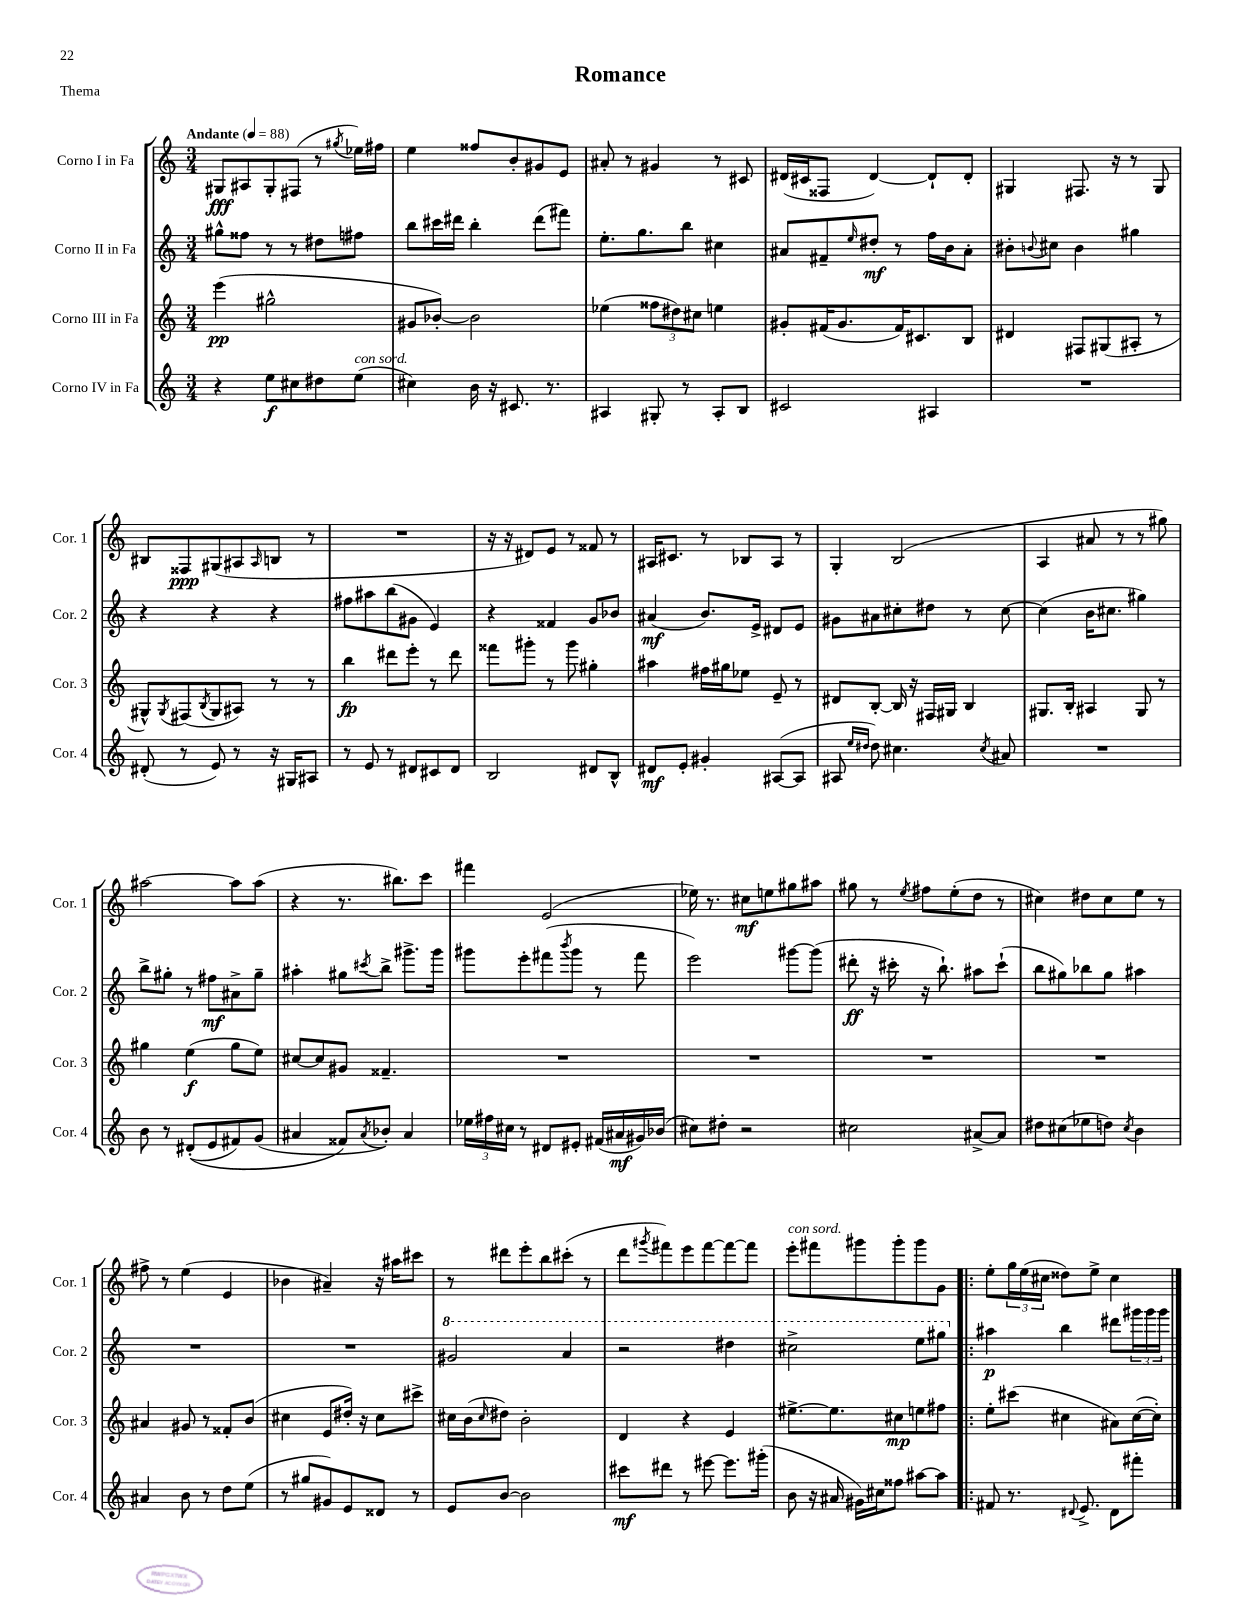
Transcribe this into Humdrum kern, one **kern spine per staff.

**kern	**kern	**kern	**kern
*staff4	*staff3	*staff2	*staff1
*clefG2	*clefG2	*clefG2	*clefG2
*k[]	*k[]	*k[]	*k[]
*M3/4	*M3/4	*M3/4	*M3/4
*MM88	*MM88	*MM88	*MM88
4r	(4eee	8gg#^^	8G#
.	.	8ff##	8A#
8ee	2gg#^^	8r	8G#'
8cc#	.	8r	(8F#
8dd#	.	8dd#	8r
.	.	.	8qgg#
(8ee	.	8ff#	16ee-)
.	.	.	16ff#
=	=	=	=
4cc#)	8g#	8bb	4ee
.	[8b-')	16ccc#	.
.	.	16ddd#	.
16b	2b-]	4bb'	8ff##
16r	.	.	.
8.c#	.	.	8b'
.	.	(8ddd#	8g#
8.r	.	.	.
.	.	8fff#)	8e
=	=	=	=
4A#	(4ee-	8.ee'	8a#'
.	.	.	8r
.	.	8.gg	.
8G#'	12ff##	.	4g#
.	12dd#)	.	.
8r	.	8bb	.
.	12cc#	.	.
8A#'	4ee	4cc#	8r
8B	.	.	8c#
=	=	=	=
2c#	8g#'	8a#	(16d#
.	.	.	16c#
.	(16f#	8f#~	8F##
.	8.g#	.	.
.	.	16qqee	.
.	.	8dd#'	[4d#)
.	16f#)	8r	.
.	8.c#	.	.
4A#	.	16ff	8d#`]
.	.	16b	.
.	8B	8a#'	8d#'
=	=	=	=
2.r	4d#	8b#'	4G#
.	.	8qqb	.
.	.	8cc#	.
.	8F#	4b	8.F#
.	(8G#	.	.
.	.	.	16r
.	8A#'	4gg#	8r
.	8r	.	8G#
=	=	=	=
(8d#'	8G#^^)	4r	8B#
.	8qG#	.	.
8r	(8F#	.	8F##
.	8qB	.	.
8e)	8G#	4r	(8G#
8r	8A#)	.	8A#
.	.	.	16qqA#
16r	8r	4r	8B
16G#	.	.	.
8A#	8r	.	8r
=	=	=	=
8r	4bb	8ff#	2.r
8e	.	8aa#	.
8r	8ddd#	(8bb	.
8d#	8eee'	8g#	.
8c#	8r	4e)	.
8d#	8ddd#	.	.
=	=	=	=
2B	8fff##	4r	16r
.	.	.	16r
.	8ggg#'	.	8d#)
.	8r	4f##	8e
.	8ggg#	.	8r
8d#	4gg#'	8g	8f##
8B^^	.	8b-	8r
=	=	=	=
8d#	4aa#	(4a#	16A#
.	.	.	8.c#
8e'	.	.	.
4g#'	16ff#	8.b)	8r
.	16gg#	.	.
.	8ee-	.	8B-
.	.	16e^	.
([8A#	8e~	8d#	8A#
8A#]	8r	8e	8r
=	=	=	=
8A#	8d#	8g#	4G'
16qqee	.	.	.
16qqdd#	.	.	.
8dd#)	[8B'	8a#	.
4.cc#	16B]	8cc#'	(2B
.	16r	.	.
.	16F#	8dd#	.
.	16G#	.	.
.	4B	8r	.
8qcc#	.	.	.
8a#	.	[8cc#	.
=	=	=	=
2.r	8.G#	(4cc#]	4A
.	16B'	.	.
.	4A#	16b	8a#
.	.	8.cc#	.
.	.	.	8r
.	8G#	4gg#)	8r
.	8r	.	8gg#)
=	=	=	=
8b	4gg#	8bb^	[2aa#
8r	.	8gg#'	.
&((8d#'	(4ee	8r	.
8e	.	8ff#	.
8f#)	8gg#	8a#^	8aa#]
(8g	8ee)	8gg#~	(8aa#
=	=	=	=
4a#	[8cc#	4aa#'	4r
.	8cc#]	.	.
8f##&)	8g#	8gg#	8.r
8qa#	.	8qccc#	.
8b-')	4.f##~	8bb^	.
.	.	.	8.bb#)
4a#	.	8.ggg#^	.
.	.	.	8ccc
.	.	16ggg#	.
=	=	=	=
24ee-	2.r	8ggg#	4fff#
24ff#	.	.	.
24cc#	.	.	.
8r	.	8eee'	.
8d#	.	(8fff#	(2e
.	.	8qbbb	.
8e#'	.	8ggg#	.
(16f#	.	8r	.
16a#	.	.	.
16g#)	.	8fff#	.
(16b-	.	.	.
=	=	=	=
8cc#)	2.r	2eee)	16ee-)
.	.	.	8.r
8dd#'	.	.	.
2r	.	.	8cc#
.	.	.	8ee
.	.	[8ggg#	8gg#
.	.	(8ggg#]	8aa#
=	=	=	=
2cc#	2.r	8ddd#'	8gg#
.	.	16r	8r
.	.	16ccc#'	.
.	.	.	8qee
.	.	16r	8ff#
.	.	8.bb`)	.
.	.	.	(8ee'
[8a#^	.	8aa#	8dd
8a#]	.	(8ccc#`	8r
=	=	=	=
8dd#	2.r	8bb	4cc#)
(8cc#	.	8gg#)	.
8ee-	.	8bb-	8dd#
8dd)	.	8gg#	8cc#
8qcc#	.	.	.
4b	.	4aa#	8ee
.	.	.	8r
=	=	=	=
4a#	4a#	2.r	8ff#^
.	.	.	8r
8b	8g#	.	(4ee
8r	8r	.	.
8dd	8f##'	.	4e
(8ee	(8b	.	.
=	=	=	=
8r	4cc#	2.r	4b-
8gg#	.	.	.
8g#)	8e	.	4a#~)
8e	16dd#')	.	.
.	16r	.	.
8d##	8cc#	.	16r
.	.	.	16aa#
8r	8ccc#^	.	8ccc#
=	=	=	=
8e	16cc#	2gg#	8r
.	(16b	.	.
.	16qqcc#	.	.
[8b	8dd#)	.	8ddd#
2b]	2b'	.	8eee'
.	.	.	8bb
.	.	4aa	(8ccc#'
.	.	.	8r
=	=	=	=
8ccc#	4d	2r	8ddd
.	.	.	8qggg#
8ddd#	.	.	8fff#)
8r	4r	.	8eee
[8eee#	.	.	[8fff#
8.eee#]	4e	4ddd#	8fff#_
.	.	.	8fff#]
(16ggg#'	.	.	.
=	=	=	=
8b	[8.ee#^	2ccc#^	8eee'
16r	.	.	8fff#
16a#	8.ee#]	.	.
16g#)	.	.	8ggg#
16cc#	.	.	.
8ff##	8cc#	.	8ggg#'
[8aa#	8ee	8eee	8ggg#
8aa#]	8ff#	8ggg#	8g
=!|:	=!|:	=!|:	=!|:
8f#	8ee'	4aa#	8ee'
8.r	(8ccc#	.	24gg
.	.	.	(24ee
.	.	.	24cc#
.	4cc#	4bb	8dd##)
8qqd#	.	.	.
8.e^	.	.	.
.	.	.	8ee^
8d#	8a#)	8ddd#	4cc#
8fff#'	([16cc#	24ggg#	.
.	.	24ggg#	.
.	16cc#'])	.	.
.	.	24ggg#	.
==	==	==	==
*-	*-	*-	*-
